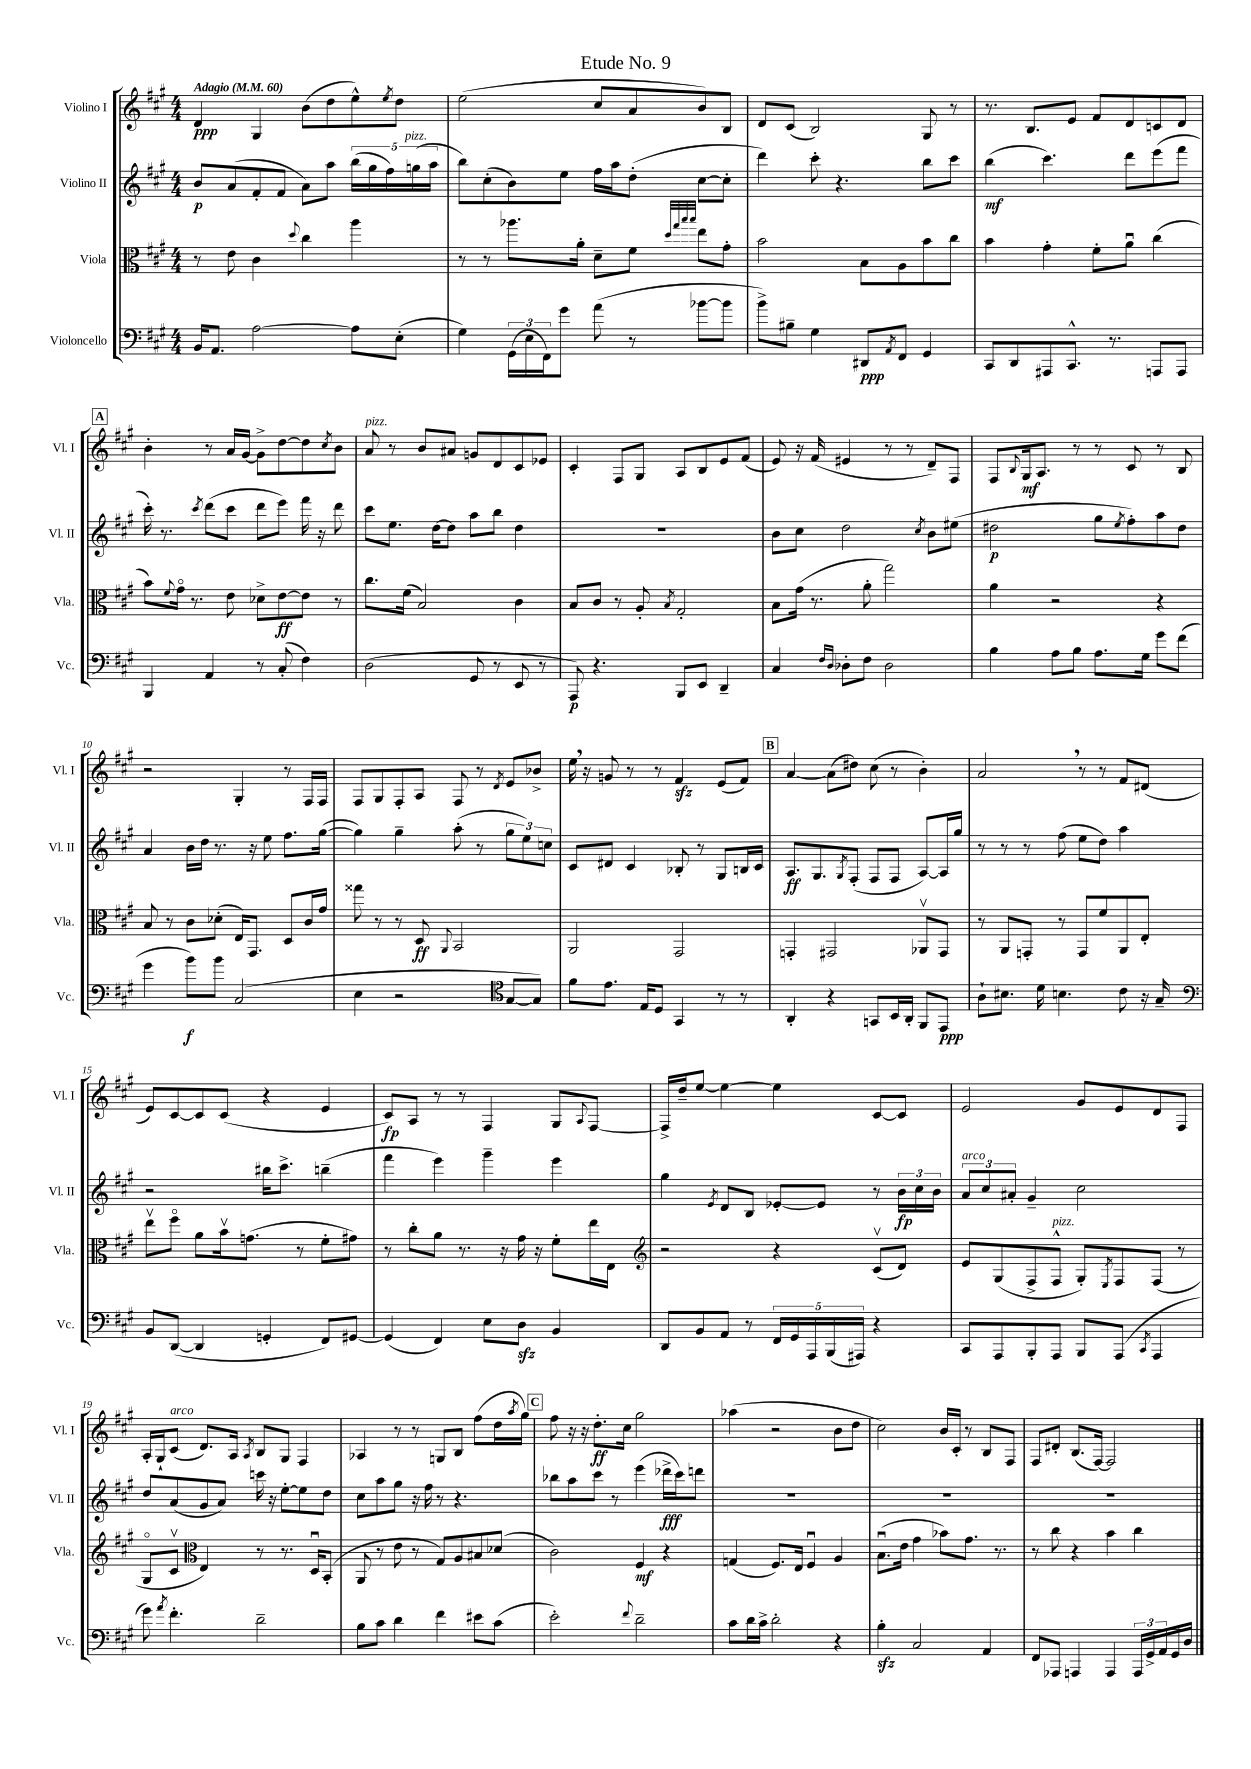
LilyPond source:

\header { title = "Etude No. 9" }
<<
\new StaffGroup <<
\new Staff = "s0" \with { instrumentName = "Violino I" shortInstrumentName = "Vl. I" } {
    \clef treble \key a \major \numericTimeSignature \time 4/4 \tempo "Adagio" 4 = 60
    d'4\ppp gis4 b'8( d''8 e''8-^) \acciaccatura { e''8 } d''8 |
    e''2( cis''8 a'8 b'8) b8 |
    d'8 cis'8( b2) gis8 r8 |
    r8. b8. e'8 fis'8 d'8 c'8 d'8 |
    \mark \markup { \box "A" } b'4-. r8 a'16 gis'16~ gis'8-> d''8~ d''8 \acciaccatura { cis''8 } b'8 |
    a'8^\markup { \italic "pizz." } r8 b'8 ais'8 g'8 d'8 cis'8 ees'8 |
    cis'4-. fis8 gis8 a8 b8 e'8 fis'8( |
    e'8) r16 fis'16( eis'4 r8 r8 d'8--) fis8 |
    fis8 \appoggiatura { b8 } gis16\mf a8. r8 r8 cis'8 r8 b8 |
    r2 gis4-. r8 fis16 fis16 |
    fis8 gis8 fis8-. a8 fis8 r8 \acciaccatura { d'8 } e'8 bes'8-> |
    e''16 \breathe r16 g'8 r8 r8 fis'4\sfz e'8( fis'8) |
    \mark \markup { \box "B" } a'4~ a'8( dis''8) cis''8( r8 b'4-.) |
    a'2 \breathe r8 r8 fis'8 dis'8( |
    e'8) cis'8~ cis'8 cis'8( r4 e'4 |
    cis'8\fp) a8 r8 r8 fis4 gis8 \appoggiatura { a8 } fis8~ |
    fis16-> d''16-- e''8~ e''4~ e''4 cis'8~ cis'8 |
    e'2 gis'8 e'8 d'8 fis8 |
    a16-. gis16-! cis'8^\markup { \italic "arco" }( d'8.) a16 \acciaccatura { a8 } b8 gis8 fis4 |
    aes4 r8 r8 g8 b8 fis''8( d''16 \acciaccatura { a''8 } gis''16) |
    \mark \markup { \box "C" } fis''8 r16 r16 d''8.-.\ff cis''16 gis''2 |
    aes''4( r2 b'8 d''8 |
    cis''2) b'16 cis'16-. r8 b8 fis8 |
    fis8 dis'8-. b8.( fis16~) fis2 \bar "|." |
}
\new Staff = "s1" \with { instrumentName = "Violino II" shortInstrumentName = "Vl. II" } {
    \clef treble \key a \major \numericTimeSignature \time 4/4
    b'8\p a'8( fis'8-. fis'8 a'8) a''8 \tuplet 5/4 { b''16( gis''16 fis''16) g''16^\markup { \italic "pizz." }( a''16 } |
    b''8) cis''8-.( b'8) e''8 fis''16 a''16 d''8-.( cis''8~ cis''8-. |
    d'''4) cis'''8-. r4. b''8 cis'''8 |
    b''4\mf( cis'''4.) d'''8 e'''8( fis'''8 |
    \mark \markup { \box "A" } cis'''16-.) r8. \acciaccatura { cis'''8 } d'''8( cis'''8 d'''8 e'''8) fis'''16 r16 d'''8 |
    cis'''8 e''8. d''16~ d''8 a''8 b''8 d''4 |
    R1 |
    b'8 cis''8 d''2 \acciaccatura { cis''8 } b'8 eis''8( |
    dis''2\p gis''8 \acciaccatura { e''8 } fis''8-.) a''8 dis''8 |
    a'4 b'16 d''16 r8. r16 e''8 fis''8. gis''16~( |
    gis''4) gis''4-- a''8-.( r8 \tuplet 3/2 { gis''8 e''8) c''8 } |
    cis'8 dis'8 cis'4 bes8-. r8 gis8 b16 cis'16 |
    \mark \markup { \box "B" } a8.\ff gis8. \acciaccatura { gis8 } fis8-.( fis8 fis8 a8~) a16 gis''16 |
    r8 r8 r8 fis''8( e''8 d''8) a''4 |
    r2 bis''16 cis'''8.-> b''4--( |
    fis'''4 e'''4) gis'''4-- e'''4 |
    gis''4 \acciaccatura { e'8 } d'8 b8 ees'8~-. ees'8 r8 \tuplet 3/2 { b'16\fp cis''16 b'16 } |
    \tuplet 3/2 { a'8^\markup { \italic "arco" } cis''8 ais'8-. } gis'4-- cis''2 |
    d''8 a'8( gis'8 a'8) c'''16 r16 e''8~-. e''8 d''8 |
    cis''8 a''8 gis''8 r16 fis''16 r8 r4. |
    \mark \markup { \box "C" } bes''8 a''8 cis'''8 r8 e'''4( des'''16->\fff cis'''16) d'''8 |
    R1 |
    R1 |
    R1 \bar "|." |
}
\new Staff = "s2" \with { instrumentName = "Viola" shortInstrumentName = "Vla." } {
    \clef alto \key a \major \numericTimeSignature \time 4/4
    r8 e'8 cis'4 \appoggiatura { d''8 } cis''4 a''4 |
    r8 r8 aes''8. a'16-. d'8-- fis'8 \grace { d''32 gis''32 b''32 b''32 } e''8 gis'8-. |
    b'2 b8 a8 b'8 cis''8 |
    b'4 gis'4-. fis'8-. a'8\downbow cis''4( |
    \mark \markup { \box "A" } b'8) \appoggiatura { fis'8 } gis'16\flageolet r8. e'8 des'8-> e'8~\ff e'8 r8 |
    cis''8. fis'16( b2) cis'4 |
    b8 cis'8 r8 a8-. \acciaccatura { b8 } gis2-. |
    b8 gis'16( r8. a'8-. gis''2) |
    a'4 r2 r4 |
    b8 r8 cis'8 des'8-.( e16) gis,8. d8 cis'16 gis'16 |
    gisis''8 r8 r8 d8\ff \appoggiatura { a,8 } b,2 |
    a,2 gis,2 |
    \mark \markup { \box "B" } g,4-. gis,2 aes,8\upbow gis,8 |
    r8 a,8 g,8-. r8 g,8 fis'8 a,8 e8-. |
    e''8\upbow fis''8\flageolet a'8 b'16\upbow g'8.( r8 fis'8-. gis'8) |
    r8 cis''8-. a'8 r8. r16 gis'16 r16 fis'8-. e''16 e16 |
    \clef treble r2 r4 cis'8\upbow( d'8) |
    e'8 gis8( fis8-> fis8-^^\markup { \italic "pizz." } gis8-.) \acciaccatura { e8 } fis8 fis8( r8 |
    gis8\flageolet cis'8\upbow \clef alto e4) r8 r8. d16\downbow b,8-.( |
    a,8 r8 e'8 r8 gis8) a8 bis8 des'8( |
    \mark \markup { \box "C" } cis'2) fis4\mf r4 |
    g4( fis8.) e16 fis4\downbow a4 |
    b8.\downbow( e'16 gis'4 bes'8) gis'8. r8. |
    r8 cis''8 r4 b'4 cis''4 \bar "|." |
}
\new Staff = "s3" \with { instrumentName = "Violoncello" shortInstrumentName = "Vc." } {
    \clef bass \key a \major \numericTimeSignature \time 4/4
    b,16 a,8. a2~ a8 e8-.( |
    gis4) \tuplet 3/2 { gis,16( e16 fis,16) } gis'8 a'8( r8 bes'8~ bes'8 |
    b'8->) bis8-- gis4 dis,8\ppp \acciaccatura { a,8 } fis,8 gis,4 |
    cis,8 d,8 ais,,8 cis,8.-^ r8. a,,8 a,,8 |
    \mark \markup { \box "A" } b,,4 a,4 r8 cis8-.( fis4) |
    d2( gis,8 r8 e,8 r8 |
    a,,8\p) r4. b,,8 e,8 d,4-- |
    cis4 \grace { fis16 d16 } des8-. fis8 des2 |
    b4 a8 b8 a8. gis16 gis'8 fis'8( |
    gis'4 b'8\f) b'8 cis2( |
    e4 r2 \clef tenor gis8~ gis8) |
    fis'8 e'8. e16 d8 gis,4 r8 r8 |
    \mark \markup { \box "B" } a,4-. r4 g,8 b,16 a,16-. fis,8 e,8\ppp |
    a8-! bis8. d'16 b4. cis'8 r16 gis16-- |
    \clef bass b,8 d,8~( d,4 g,4-. fis,8) gis,8~ |
    gis,4( fis,4) e8 d8\sfz b,4 |
    d,8 b,8 a,8 r8 \tuplet 5/4 { fis,16 gis,16 a,,16 b,,16( ais,,16) } r4 |
    cis,8 a,,8 b,,8-. a,,8 b,,8 a,,8( \acciaccatura { cis,8 } a,,4 |
    gis'8) \acciaccatura { a'8 } fis'4.-. d'2-- |
    b8 cis'8 d'4 fis'4 eis'8 cis'8( |
    \mark \markup { \box "C" } e'2-.) \appoggiatura { fis'8 } d'2-- |
    cis'8 d'16 cis'16-> d'2-. r4 |
    b4-.\sfz cis2 a,4 |
    fis,8 aes,,8 a,,4 a,,4 \tuplet 3/2 { a,,16 gis,16-> a,16 } gis,16 d16 \bar "|." |
}
>>
>>
